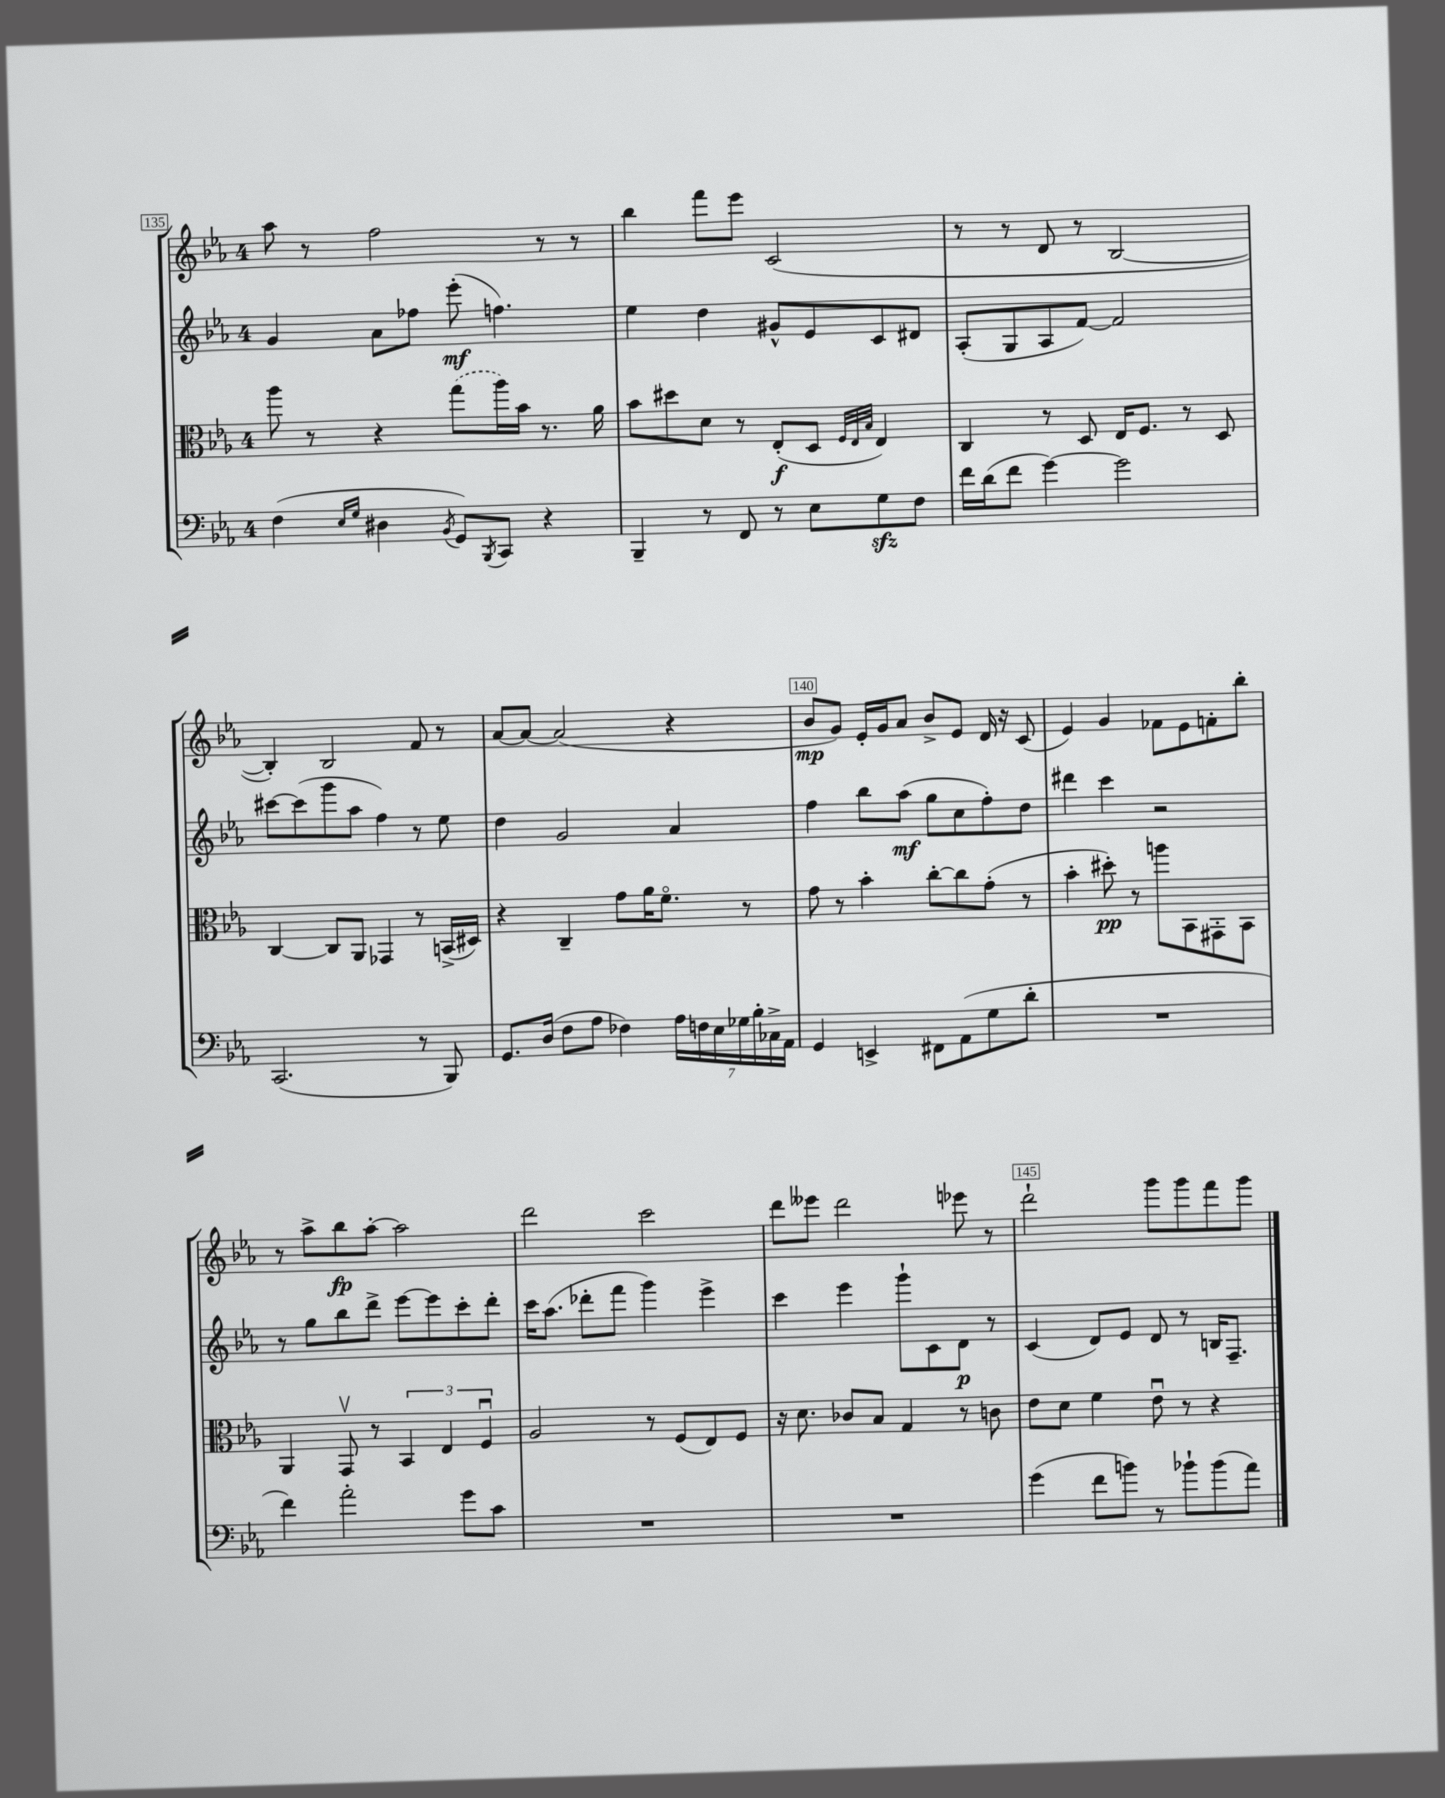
<<
\new StaffGroup <<
\new Staff = "s0" {
    \clef treble \key ees \major \once \override Staff.TimeSignature.style = #'single-digit \time 4/4
    aes''8 r8 f''2 r8 r8 |
    bes''4 f'''8 ees'''8 c'2( |
    r8 r8 d'8 r8 bes2~ |
    bes4-.) bes2 f'8 r8 |
    aes'8~ aes'8~ aes'2( r4 |
    bes'8\mp g'8) ees'16-. g'16 aes'8 bes'8-> ees'8 d'16 r16 c'8( |
    ees'4) g'4 fes'8 ees'8 f'8-. bes''8-. |
    r8 aes''8-> bes''8\fp aes''8~-. aes''2 |
    d'''2 c'''2 |
    d'''8 eeses'''8 d'''2 ees'''8 r8 |
    d'''2-! g'''8 g'''8 f'''8 g'''8 \bar "|." |
}
\new Staff = "s1" {
    \clef treble \key ees \major \once \override Staff.TimeSignature.style = #'single-digit \time 4/4
    g'4 aes'8 fes''8 ees'''8-.\mf( f''4.) |
    ees''4 d''4 gis'8-^ ees'8 c'8 dis'8 |
    aes8-.( g8 aes8 f'8~) f'2 |
    cis'''8~ cis'''8( g'''8 aes''8 f''4) r8 ees''8 |
    d''4 g'2 aes'4 |
    f''4 bes''8 aes''8\mf( g''8 c''8 f''8-.) d''8 |
    dis'''4 c'''4 r2 |
    r8 g''8 bes''8 d'''8-> ees'''8~ ees'''8 c'''8-. d'''8-. |
    c'''16 aes''8.( des'''8-. f'''8 g'''4) ees'''4-> |
    c'''4 ees'''4 g'''8-! c'8 d'8\p r8 |
    c'4( d'8) ees'8 d'8 r8 b16 f8.-- \bar "|." |
}
\new Staff = "s2" {
    \clef alto \key ees \major \once \override Staff.TimeSignature.style = #'single-digit \time 4/4
    aes''8 r8 r4 \once \slurDashed g''8( aes''16) bes'16 r8. aes'16 |
    bes'8 dis''8 d'8 r8 ees8-.\f( d8 \grace { f32 ees32 bes32 } ees4) |
    c4 r8 d8 ees16 f8. r8 d8 |
    c4~ c8 aes,8 ges,4 r8 b,16->( dis16) |
    r4 c4-- g'8 aes'16 f'8.\flageolet r8 |
    g'8 r8 bes'4-. c''8~-. c''8 g'8-.( r8 |
    bes'4-. dis''8-.\pp) r8 a''8 bes,8 gis,8-. bes,8 |
    aes,4 g,8\upbow r8 \tuplet 3/2 { bes,4 ees4 f4\downbow } |
    aes2 r8 f8( ees8) f8 |
    r16 d'8. ces'8 bes8 g4 r8 c'8 |
    ees'8 d'8 f'4 ees'8\downbow r8 r4 \bar "|." |
}
\new Staff = "s3" {
    \clef bass \key ees \major \once \override Staff.TimeSignature.style = #'single-digit \time 4/4
    f4( \grace { ees16 g16 } dis4 \acciaccatura { bes,8 } g,8) \acciaccatura { bes,,8 } c,8 r4 |
    bes,,4-- r8 f,8 r8 ees8 g8\sfz f8 |
    f'16 d'16( f'8 g'4~) g'2 |
    c,2.( r8 bes,,8) |
    g,8. d16( f8 aes8 fes4) \tuplet 7/4 { aes16 f16 ees16 ges16 bes16-. ces16-> aes,16 } |
    g,4 e,4-> fis,8 aes,8( g8 d'8-. |
    R1 |
    f'4) aes'2-. g'8 c'8 |
    R1 |
    R1 |
    g'4( f'8 b'8) r8 bes'8-! bes'8( aes'8) \bar "|." |
}
>>
>>
\layout { \context { \Score currentBarNumber = #135 \override BarNumber.break-visibility = ##(#f #t #t) barNumberVisibility = #(every-nth-bar-number-visible 5) \override BarNumber.stencil = #(make-stencil-boxer 0.1 0.3 ly:text-interface::print) } }
